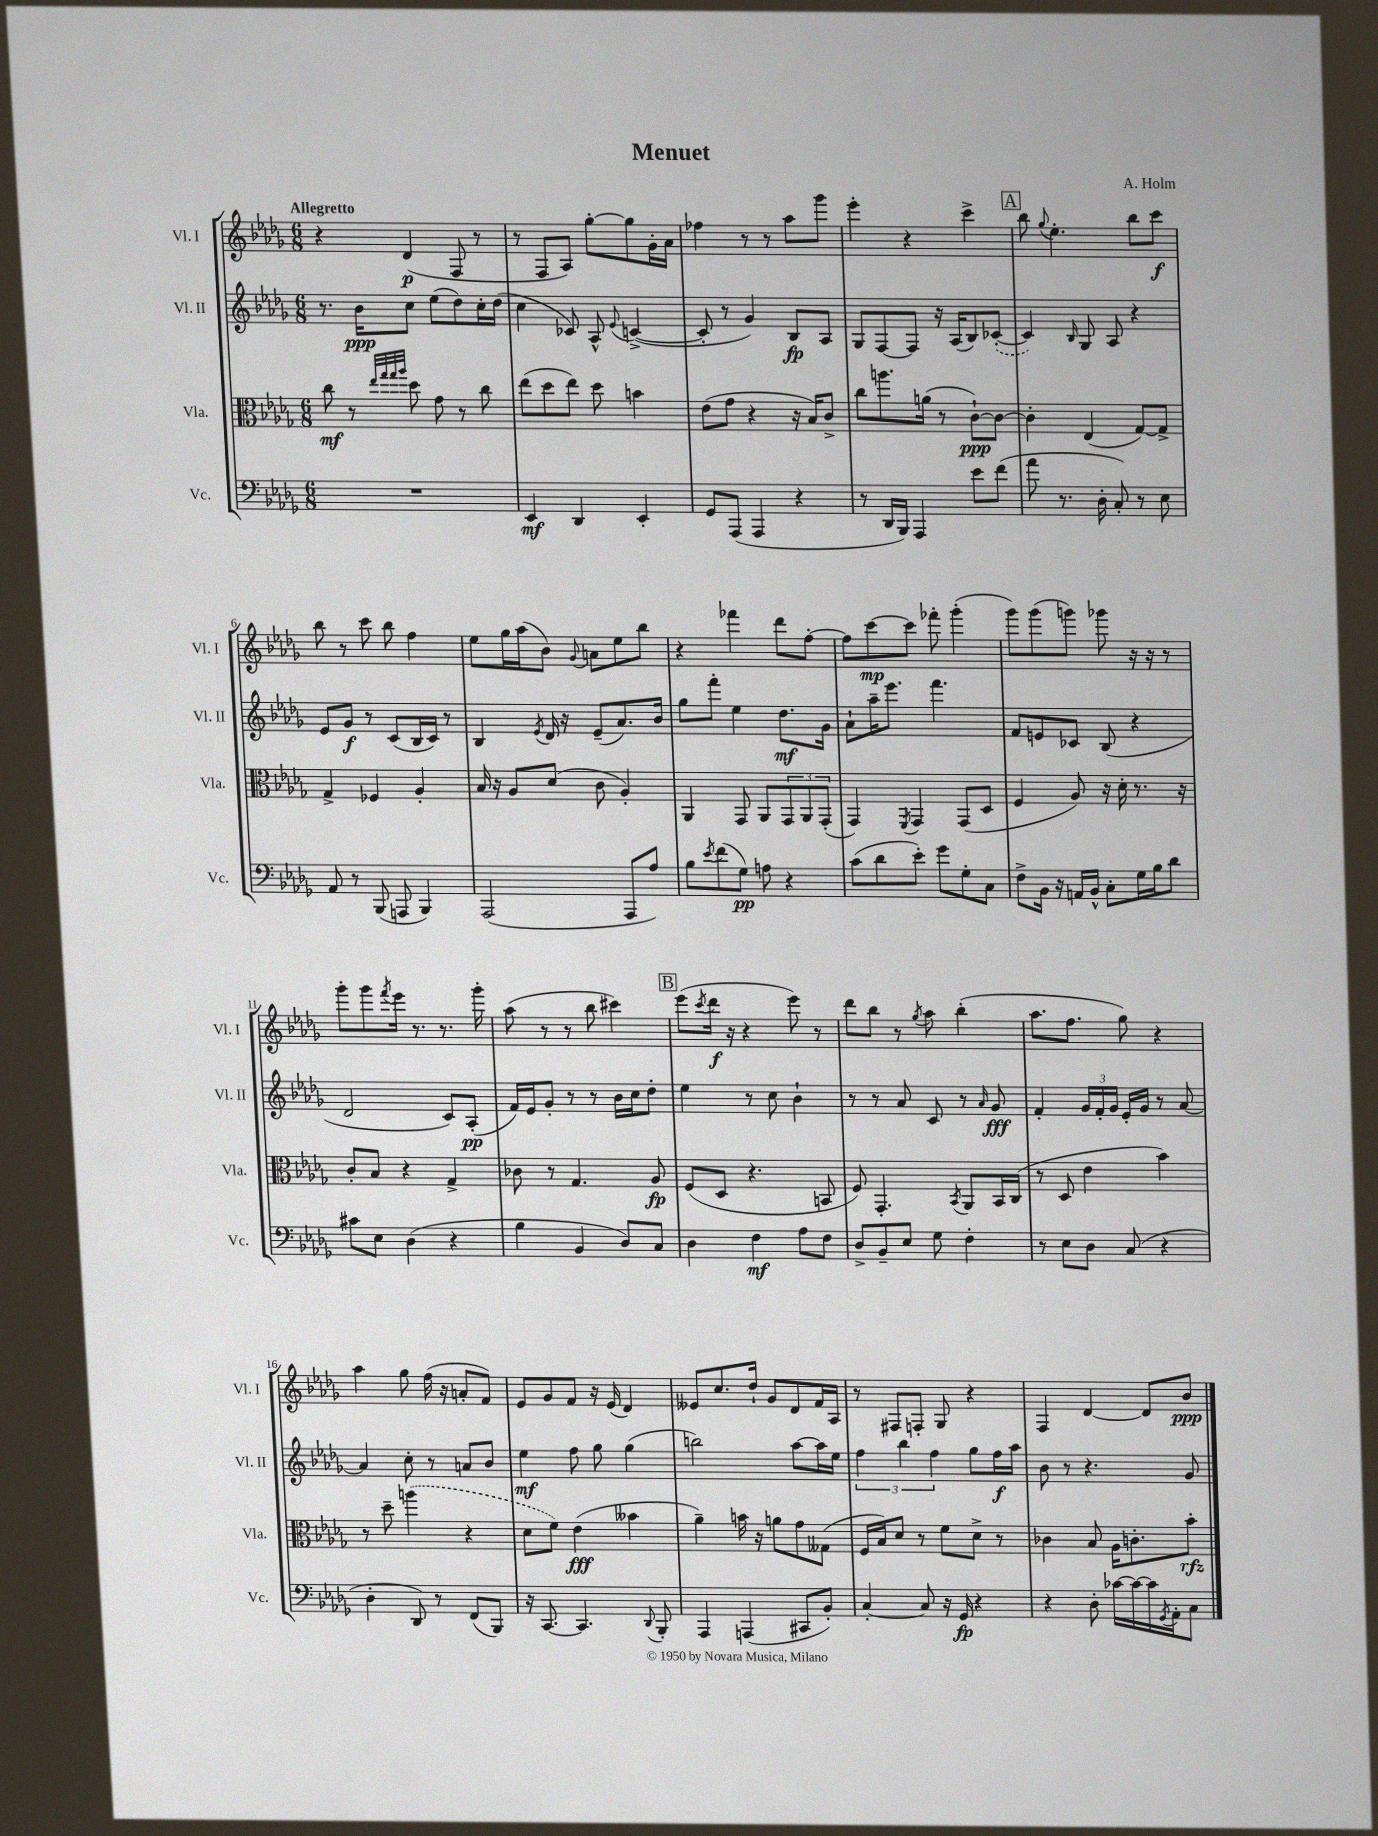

**kern	**dynam	**kern	**dynam	**kern	**dynam	**kern	**dynam
*part4	*part4	*part3	*part3	*part2	*part2	*part1	*part1
*staff4	*staff4	*staff3	*staff3	*staff2	*staff2	*staff1	*staff1
*I"Vc.	*	*I"Vla.	*	*I"Vl. II	*	*I"Vl. I	*
*I'Vc.	*	*I'Vla.	*	*I'Vl. II	*	*I'Vl. I	*
*clefF4	*	*clefC3	*	*clefG2	*	*clefG2	*
*k[b-e-a-d-g-]	*	*k[b-e-a-d-g-]	*	*k[b-e-a-d-g-]	*	*k[b-e-a-d-g-]	*
*M6/8	*	*M6/8	*	*M6/8	*	*M6/8	*
=1	=1	=1	=1	=1	=1	=1	=1
!	!	!	!	!	!	!LO:TX:a:B:t=Allegretto	!
2.r	.	8cc\	mf	8.r	.	4r	.
.	.	8r	.	.	.	.	.
.	.	.	.	16b-\KL	ppp	.	.
.	.	32qqee-/LLL	.	.	.	.	.
.	.	32qqgg-/	.	.	.	.	.
.	.	32qqgg-/	.	.	.	.	.
.	.	32qqaa-/JJJ	.	.	.	.	.
.	.	8dd-\	.	8cc\J	.	(4d-/	p
.	.	8g-\	.	(8ee-\L	.	.	.
.	.	8r	.	8dd-\)	.	8F/	.
.	.	8cc\	.	16cc'\L	.	8r	.
.	.	.	.	(16dd-\JJ	.	.	.
=2	=2	=2	=2	=2	=2	=2	=2
4EE-/	mf	(8ee-\L	.	4cc\	.	8r	.
.	.	8dd-\	.	.	.	8F/L	.
4DD-/	.	8ee-\J)	.	8c-X/)	.	8A-/J)	.
.	.	8dd-\	.	8A-^^/	.	[8gg-'\L	.
.	.	.	.	8qqe-/	.	.	.
4EE-'/	.	4bn\	.	([4cn^/	.	8gg-\]	.
.	.	.	.	.	.	16g-'\L	.
.	.	.	.	.	.	16a-\JJ	.
=3	=3	=3	=3	=3	=3	=3	=3
8GG-/L	.	(8e-\L	.	8c'/]	.	4ff-X\	.
(8AAA-/J	.	8g-\J	.	8r	.	.	.
4AAA-/	.	4r	.	4g-/)	.	8r	.
.	.	.	.	.	.	8r	.
4r	.	16r	.	8B-/L	fp	8aa-\L	.
.	.	16B-/KL)	.	.	.	.	.
.	.	8c^/J	.	8A-/J	.	8ggg-\J	.
=4	=4	=4	=4	=4	=4	=4	=4
8r	.	8cc\L	.	8G-/L	.	4eee-'\	.
16DD-/LL	.	8.aan\	.	[8F/	.	.	.
16BBB-/JJ)	.	.	.	.	.	.	.
4AAA-/	.	.	.	8F/J]	.	4r	.
.	.	(16an\Jk	.	.	.	.	.
.	.	8r	.	16r	.	.	.
.	.	.	.	(16A-/KL	.	.	.
8e-\L	.	[8c`\L)	ppp	8B-/)	.	4ccc^\	.
(8f\J	.	8c\J_	.	([8c-X'/J	.	.	.
!!LO:REH:place=s1:t=A
=5	=5	=5	=5	=5	=5	=5	=5
8a-\	.	4c'\]	.	4c-/])	.	8bb-\	.
.	.	.	.	.	.	8qqgg-/	.
8.r	.	.	.	.	.	4.ee-'\	.
.	.	.	.	16qqB-/	.	.	.
.	.	(4E-/	.	8G-/	.	.	.
16D-'\	.	.	.	.	.	.	.
8C'/)	.	.	.	8A-/	.	.	.
8r	.	[8G-/L)	.	4r	.	8bb-\L	.
8E-\	.	8G-^/J]	.	.	.	8ccc\J	f
!!LO:LB:g=z
=6	=6	=6	=6	=6	=6	=6	=6
8AA-/	.	4G-^/	.	8e-/L	.	8bb-\	.
8r	.	.	.	8g-/J	f	8r	.
(8BBB-/	.	4F-X/	.	8r	.	8ccc\	.
8AAAn/	.	.	.	(8c/L	.	8bb-\	.
4BBB-/)	.	4A-'/	.	16B-/L	.	4ff\	.
.	.	.	.	16c/JJ)	.	.	.
.	.	.	.	8r	.	.	.
=7	=7	=7	=7	=7	=7	=7	=7
(2AAA-/	.	16B-/	.	4B-/	.	8ee-\L	.
.	.	16r	.	.	.	.	.
.	.	8A-/L	.	.	.	16gg-\L	.
.	.	.	.	.	.	(16aa-\J	.
.	.	.	.	8qe-/	.	.	.
.	.	(8d-/J	.	16d-/	.	8b-\J)	.
.	.	.	.	16r	.	.	.
.	.	.	.	.	.	8qqg-/	.
.	.	8c\	.	(8e-~/L	.	8an\L	.
8AAA-/L	.	4A-'/)	.	8.a-/)	.	8ee-\	.
8A-/J)	.	.	.	.	.	8bb-\J	.
.	.	.	.	16b-/Jk	.	.	.
=8	=8	=8	=8	=8	=8	=8	=8
8B-\L	.	4AA-/	.	8gg-\L	.	4r	.
8qe-/	.	.	.	.	.	.	.
(8f\	.	.	.	8fff'\J	.	.	.
8G-\J)	pp	8GG-/	.	4ee-\	.	4fff-X\	.
8An\	.	8AA-/L	.	.	.	.	.
4r	.	12GG-/	.	8.dd-\L	mf	8ddd-\L	.
.	.	12AA-/	.	.	.	.	.
.	.	.	.	.	.	[8ff'\J	.
.	.	(12GG-'/J	.	.	.	.	.
.	.	.	.	16g-\Jk	.	.	.
=9	=9	=9	=9	=9	=9	=9	=9
(8c\L	.	4GG-/)	.	8a-`\L	.	8ff\L]	.
8d-\	.	.	.	16aa-~\K	.	[8ccc\	mp
.	.	.	.	8.eee-\J	.	.	.
.	.	8qFF/	.	.	.	.	.
8e-'\J)	.	4GG-/	.	.	.	8ccc\J]	.
8g-\L	.	.	.	4.fff\	.	8fff-X'\	.
8G-'\	.	(8GG-/L	.	.	.	(4ggg-'\	.
8C\J	.	8D-/J	.	.	.	.	.
=10	=10	=10	=10	=10	=10	=10	=10
8F^\L	.	4F/	.	8f/L	.	8ggg-\L)	.
16BB-\Jk	.	.	.	8en/	.	(8ggg-\	.
16r	.	.	.	.	.	.	.
16AAn/LL	.	8A-/)	.	8c-X/J	.	8gggn\J)	.
16BB-^^/JJ	.	.	.	.	.	.	.
8C'\L	.	16r	.	(8B-/	.	8ggg-X\	.
.	.	16d-'\	.	.	.	.	.
16G-\L	.	8.r	.	4r	.	16r	.
16B-\J	.	.	.	.	.	16r	.
8d-\J	.	.	.	.	.	8r	.
.	.	16r	.	.	.	.	.
!!LO:LB:g=z
=11	=11	=11	=11	=11	=11	=11	=11
8c#X\L	.	8c'/L	.	2d-/	.	8ggg-'\L	.
8E-\J	.	8B-/J	.	.	.	8ggg-\	.
.	.	.	.	.	.	8qfff/	.
(4D-\	.	4r	.	.	.	16eee-\Jk	.
.	.	.	.	.	.	8.r	.
4r	.	4G-^/	.	8c/L)	.	8.r	.
.	.	.	.	(8A-'/J	pp	.	.
.	.	.	.	.	.	16ggg-'\	.
=12	=12	=12	=12	=12	=12	=12	=12
4B-\	.	8c-X\	.	16f/LL)	.	(8aa-\	.
.	.	.	.	16e-/J	.	.	.
.	.	8r	.	8g-'/J	.	8r	.
4BB-/	.	4.G-/	.	8r	.	8r	.
.	.	.	.	8r	.	8bb-\	.
8D-/L)	.	.	.	16b-\LL	.	4ccc#X\)	.
.	.	.	.	16cc\J	.	.	.
8C/J	.	8A-/	fp	8dd-'\J	.	.	.
!!LO:REH:place=s1:t=B
=13	=13	=13	=13	=13	=13	=13	=13
4D-\	.	(8F/L	.	4ee-\	.	(8eee-\L	.
.	.	.	.	.	.	8qccc/	.
.	.	8D-/J	.	.	.	16ddd-\Jk	f
.	.	.	.	.	.	16r	.
4F\	mf	4.r	.	8r	.	4r	.
.	.	.	.	8cc\	.	.	.
8A-\L	.	.	.	4b-`\	.	8eee-\)	.
8F\J	.	8BBn/	.	.	.	8r	.
=14	=14	=14	=14	=14	=14	=14	=14
8D-^/L	.	8F/)	.	8r	.	8ddd-\L	.
8BB-~/	.	4.GG-'/	.	8r	.	8bb-\J	.
8E-/J	.	.	.	8a-/	.	8r	.
.	.	.	.	.	.	8qgg-/	.
8G-\	.	.	.	8c/	.	8aa-\	.
.	.	8qBB-/	.	.	.	.	.
4F'\	.	8AA-/L	.	8r	.	(4bb-'\	.
.	.	.	.	16qqa-/	.	.	.
.	.	16BB-/L	.	8g-/	fff	.	.
.	.	(16C/JJ	.	.	.	.	.
=15	=15	=15	=15	=15	=15	=15	=15
8r	.	8r	.	4f'/	.	8.aa-\L	.
8E-\L	.	8D-/	.	.	.	.	.
.	.	.	.	.	.	8.ff\J	.
8D-\J	.	4e-\	.	24g-/LL	.	.	.
.	.	.	.	24f'/	.	.	.
.	.	.	.	24g-/JJ	.	.	.
(8C/	.	.	.	16e-'/LL	.	8gg-\)	.
.	.	.	.	16g-/JJ	.	.	.
4r	.	4b-\)	.	8r	.	4r	.
.	.	.	.	[8a-/	.	.	.
!!LO:LB:g=z
=16	=16	=16	=16	=16	=16	=16	=16
4D-'\	.	8r	.	4a-/]	.	4aa-\	.
.	.	8dd-~\	.	.	.	.	.
8DD-/)	.	(4aan\	.	8cc'\	.	8gg-\	.
8r	.	.	.	8r	.	(16ff\	.
.	.	.	.	.	.	16r	.
(8FF/L	.	4r	.	8an/L	.	8an'/L	.
8BBB-/J)	.	.	.	8b-/J	.	8f/J)	.
=17	=17	=17	=17	=17	=17	=17	=17
16r	.	8d-\L	.	4ee-\	mf	8e-/L	.
[8.CC/	.	.	.	.	.	.	.
.	.	8f\J)	.	.	.	8g-/	.
4.CC/]	.	(4e-\	fff	8ff\	.	8f/J	.
.	.	.	.	8gg-\	.	16r	.
.	.	.	.	.	.	(16e-/	.
.	.	4b--X\	.	(4gg-\	.	4d-/)	.
8qqDD-/	.	.	.	.	.	.	.
8BBB-'/	.	.	.	.	.	.	.
=18	=18	=18	=18	=18	=18	=18	=18
4AAA-/	.	4a-~\)	.	2bbn\)	.	8e--X/L	.
.	.	.	.	.	.	8.cc/	.
(4AAAn/	.	16bn\	.	.	.	.	.
.	.	16r	.	.	.	16dd-`/Jk	.
.	.	8an\L	.	.	.	8g-/L	.
8CC#X/L	.	8g-\	.	[8aa-\L	.	8d-/	.
8BB-'/J)	.	(8G--X\J	.	16aa-\L]	.	16f/L	.
.	.	.	.	16ee-\JJ	.	16A-/JJ	.
=19	=19	=19	=19	=19	=19	=19	=19
[4C'/	.	16F/LL	.	6ff\	.	8r	.
.	.	16B-/J)	.	.	.	.	.
.	.	8d-/J	.	.	.	8F#X/L	.
.	.	.	.	6bb-\	.	.	.
8C/]	.	8r	.	.	.	8Fn'/J	.
.	.	.	.	6ff\	.	.	.
16r	.	8f\L	.	.	.	8G-/	.
16GG-/	fp	.	.	.	.	.	.
4r	.	8d-^\J	.	8gg-\L	.	4r	.
.	.	8r	.	16ff\L	f	.	.
.	.	.	.	16aa-\JJ	.	.	.
=20	=20	=20	=20	=20	=20	=20	=20
4r	.	4c-X\	.	8b-\	.	4F/	.
.	.	.	.	8r	.	.	.
8D-'\	.	8B-/	.	4.r	.	[4d-/	.
[16c-X\LL	.	16A-\KL	.	.	.	.	.
16c-\_	.	8.cn'\	.	.	.	.	.
16c-\]	.	.	.	.	.	8d-/L]	.
8qGG-/	.	.	.	.	.	.	.
16AA-'\J	.	.	.	.	.	.	.
8C\J	.	8b-'\J	rfz	8g-/	.	8b-/J	ppp
==	==	==	==	==	==	==	==
*-	*-	*-	*-	*-	*-	*-	*-
